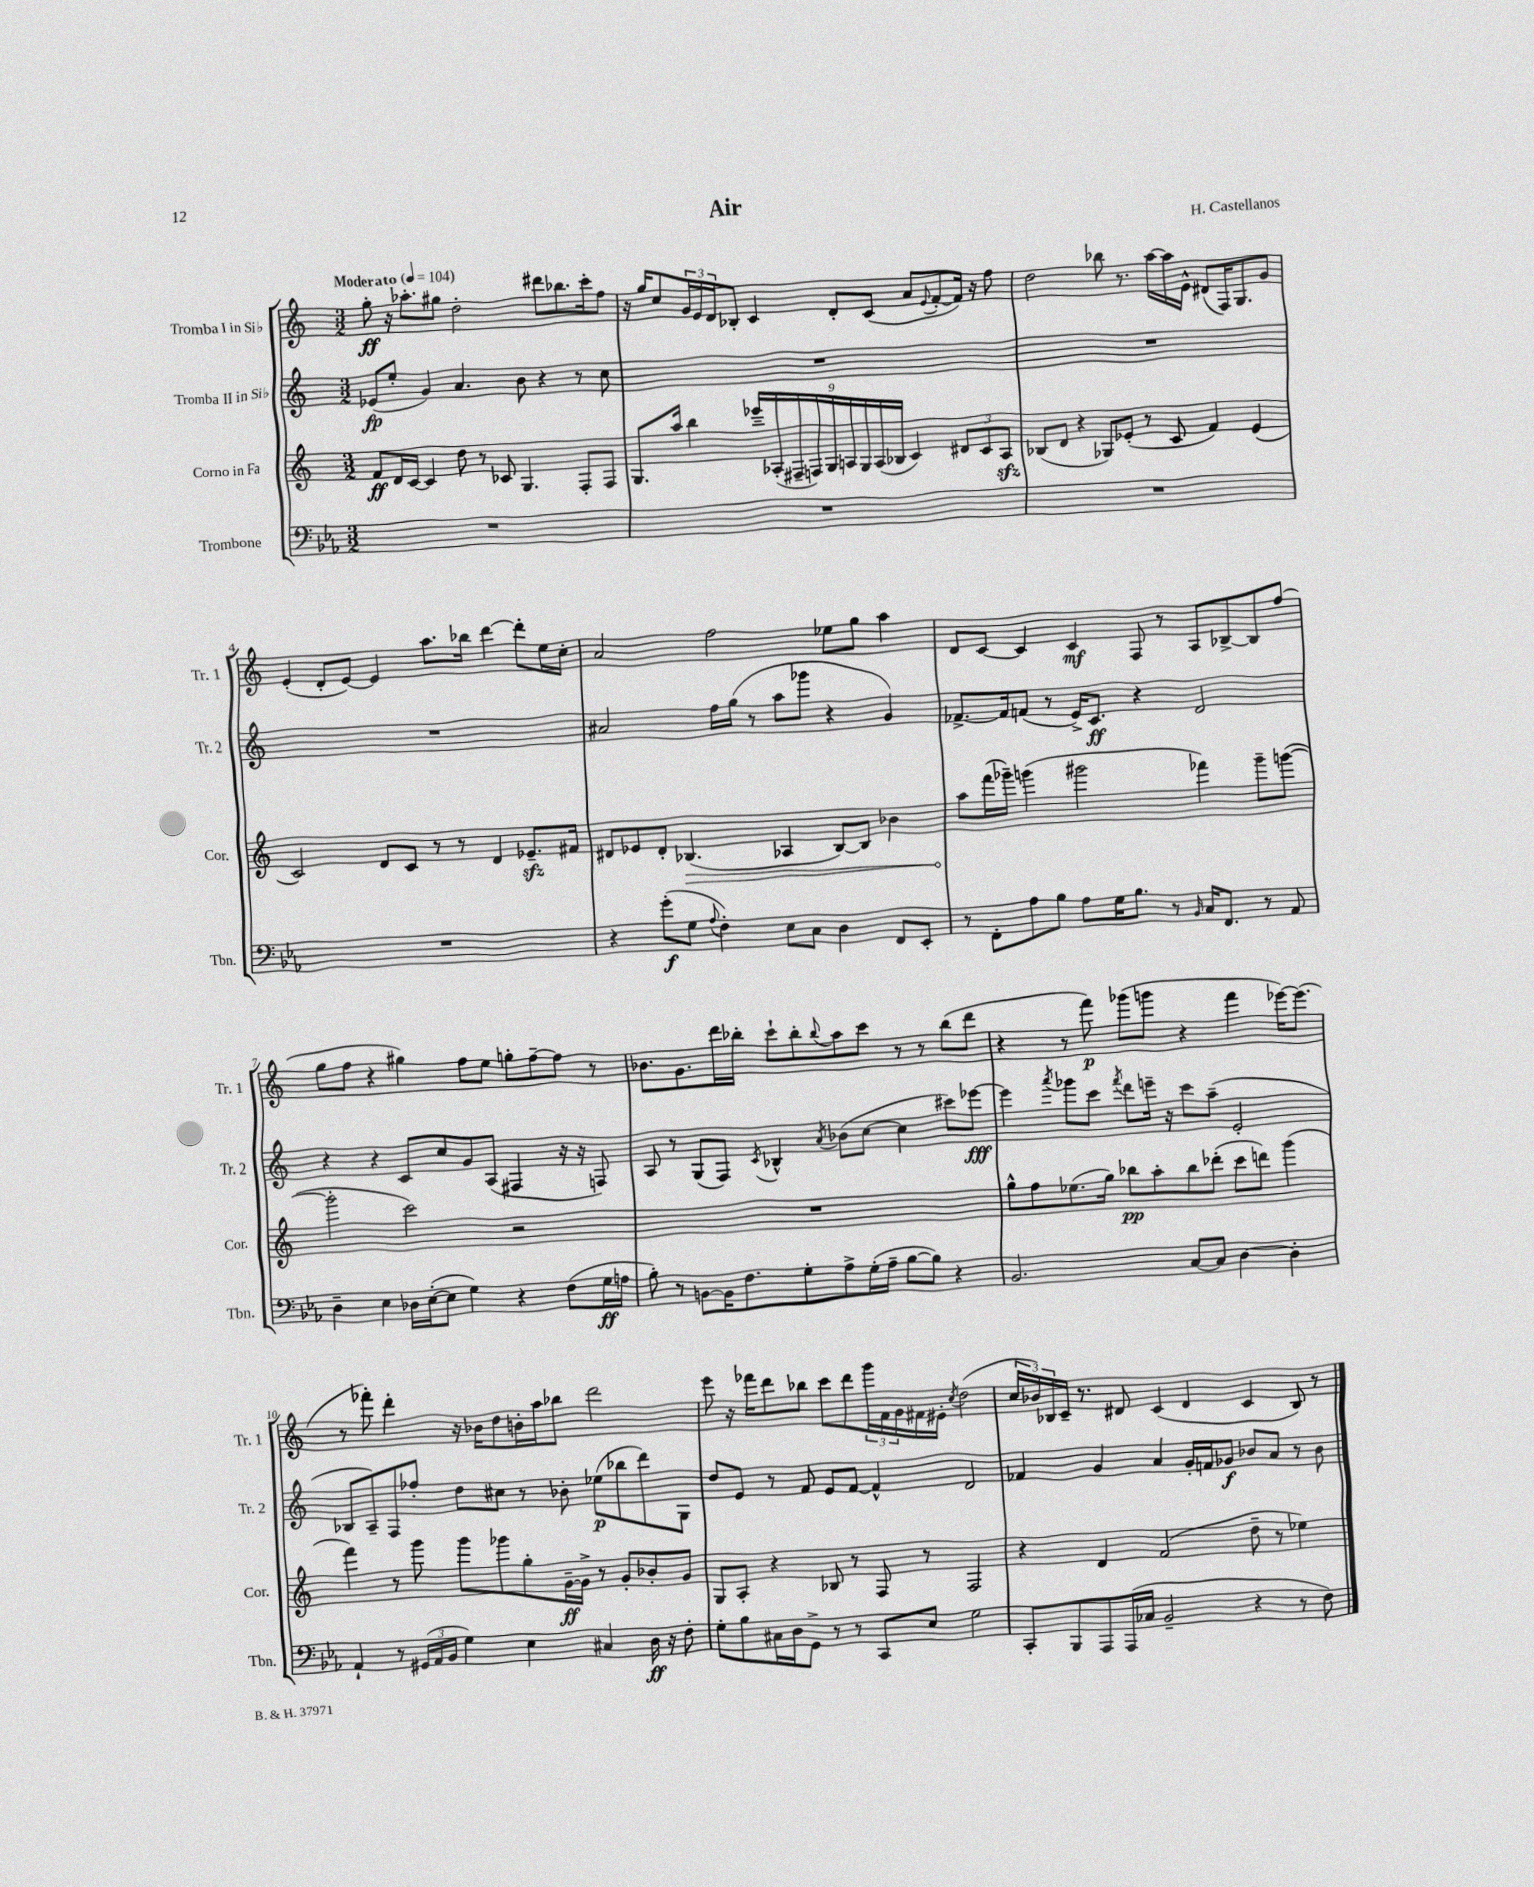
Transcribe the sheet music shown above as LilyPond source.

\header { title = "Air" composer = "H. Castellanos" }
<<
\new StaffGroup <<
\new Staff = "s0" \with { instrumentName = "Tromba I in Sib" shortInstrumentName = "Tr. 1" } {
    \clef treble \key c \major \numericTimeSignature \time 3/2 \tempo "Moderato" 4 = 104
    g''8-.\ff r16 aes''8.-. gis''8 d''2-. dis'''8 bes''8. c'''16-. f''8 |
    r16 g''16 c''8 \tuplet 3/2 { g'16 e'16 d'16 } bes8-. c'4 d'8-. c'8( a'8 \appoggiatura { e'8 } f'8~-. f'16) r16 f''8 |
    d''2 bes''8 r8. a''16~ a''16 e'16-^ dis'8( f16) g8. g'8 |
    e'4-.( d'8-. e'8~) e'4 a''8. bes''16 d'''4~ d'''8-. e''16 c''16-. |
    a'2 f''2 ees''8 g''8 a''4 |
    d'8 c'8~ c'4 c'4\mf f8 r8 a8 bes8~-> bes8 f''8( |
    g''8 f''8 r4 gis''4) f''8 e''8 g''8-. f''8~-- f''8 r8 |
    bes'8. g'8. d'''16 bes''16-. c'''8-! bes''8-. \appoggiatura { bes''8 } a''8 c'''8 r8 r8 bes''8( d'''8 |
    r4 r8 f'''8\p) ges'''8( g'''8 r4 f'''4 ees'''16~) ees'''8.( |
    r8 fes'''8-.) d'''4-. r16 bes'16 d''8 b'16-. a''16 bes''8 d'''2 |
    e'''8 r16 fes'''16 d'''8 bes''8 c'''8 d'''8 \tuplet 3/2 { g'''16 f'16 g'16 } fis'16 eis'16-. \acciaccatura { c''8 } d''2( |
    \tuplet 3/2 { c''16 bes'16) bes16 } c'16-- r8. dis'8 c'4( dis'4 c'4 bes8) r8 \bar "|." |
}
\new Staff = "s1" \with { instrumentName = "Tromba II in Sib" shortInstrumentName = "Tr. 2" } {
    \clef treble \key c \major \numericTimeSignature \time 3/2
    ees'8\fp( e''8-. g'4) a'4. b'8 r4 r8 c''8 |
    R1. |
    R1. |
    R1. |
    ais'2 f''16 g''16( r8 a''8 ges'''8 r4 g'4) |
    fes'8.~-> fes'16 f'8( r8 e'16->) c'8.\ff r4 d'2 |
    r4 r4 c'8 c''8 g'8 a8( fis4 r16 r16 f8) |
    a8 r8 g8( f8) \acciaccatura { c'8 } bes4-^ \acciaccatura { a'8 } bes'8( c''8~ c''4 cis'''8) ees'''8~\fff |
    ees'''4 \acciaccatura { a'''8 } ges'''8 c'''8 \acciaccatura { f'''8 } d'''8 e'''16-- r16 c'''8 a''8--( e'2-. |
    bes8 a8--) f8 fes''8-. d''8 cis''8 r8 bes'8-. ees''8\p( bes''8 d'''8) g8 |
    d''8 e'8 r8 f'8 e'8 f'8~ f'4-^ d'2 |
    fes'4 g'4 a'4 g'16-. f'16 ges'8\f bes'8 a'8 r8 bes'8 \bar "|." |
}
\new Staff = "s2" \with { instrumentName = "Corno in Fa" shortInstrumentName = "Cor." } {
    \clef treble \key c \major \numericTimeSignature \time 3/2
    f'8\ff d'16 c'16~ c'4 d''8 r8 ces'8 g4. f8-. f8 |
    g8. a''16 b''4 \tuplet 9/8 { ees'''16-- aes16-.( fis16-- f16) g16 a16 g16 a16( bes16 } c'4) \tuplet 3/2 { dis'8 c'8 a8\sfz } |
    bes8( d'8 r4 ges8) ees'8-.( r8 c'8 f'4) ees'4( |
    c'2) d'8 c'8 r8 r8 d'4 ees'8.--\sfz fis'16 |
    dis'8 ees'8 dis'8-. \once \override Hairpin.circled-tip = ##t bes4.\>( aes4 bes8~) bes8 bes'4 |
    a''8\! f'''16( ges'''16--) g'''4( gis'''2 fes'''4) gis'''8-- g'''8~( |
    g'''2-. c'''2) r2 |
    R1. |
    g''8-^ f''8 ees''8.( g''16) bes''8\pp a''8-. bes''8 des'''8-.( c'''8 d'''8) g'''4( |
    f'''4) r8 g'''8 g'''8 ges'''8 g''8-. g'16~--\ff g'16-> r8 g'8-. bes'8-. g'8 |
    g8 a8-. r4 bes8 r8 f8 r8 f2 |
    r4 d'4 f'2( d''8-- r8 ees''4) \bar "|." |
}
\new Staff = "s3" \with { instrumentName = "Trombone" shortInstrumentName = "Tbn." } {
    \clef bass \key ees \major \numericTimeSignature \time 3/2
    R1. |
    R1. |
    R1. |
    R1. |
    r4 g'8-.\f( g8 \appoggiatura { aes8 } f4-.) ees8 c8 d4 f,8 ees,8-. |
    r8 f,8-. aes8 bes8 aes8 g16 bes8. r8 \grace { bes,16 } c16 f,8. r8 aes,8 |
    d4-- ees4 des16 ees16~-.( ees8 g4) r4 f8( g16\ff a16 |
    bes8-.) r8 b,8~ b,16 f8. g8-. aes8-> g16-.( aes16-- bes8~ bes8) r4 |
    bes,2. c8~ c8 d4~ d4-. |
    aes,4-! r8 \tuplet 3/2 { gis,16( aes,16 bes,16 } g4) ees4 cis4 d16\ff r16 f8-. |
    g8-. bes8 cis16 d16 g,8-> r8 r8 c,8 ees8 g2 |
    c,8-. bes,,8 aes,,8 aes,,16( ces16 bes,2-- r4 r8 f8) \bar "|." |
}
>>
>>
